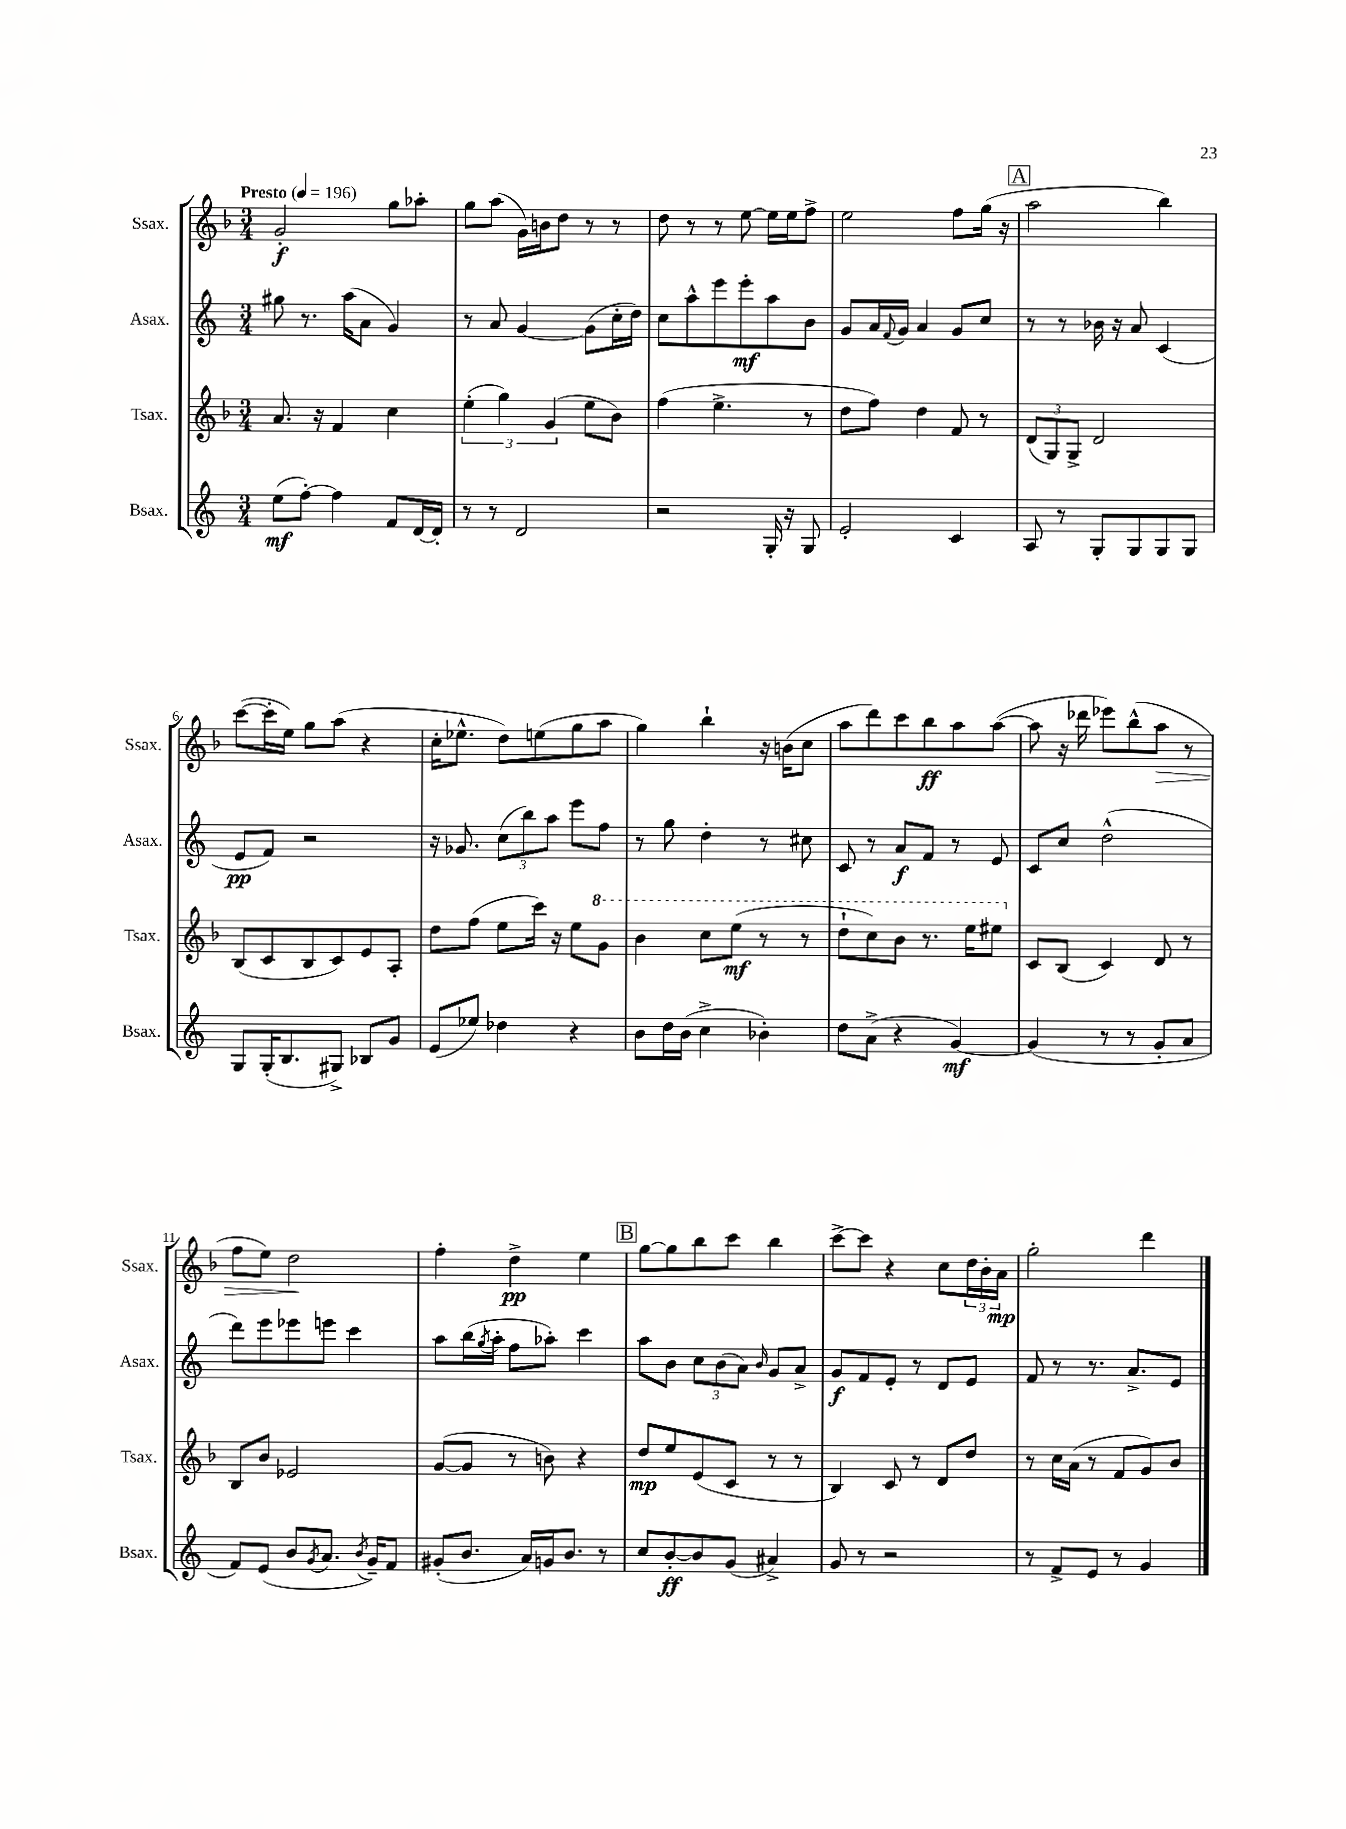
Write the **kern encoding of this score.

**kern	**dynam	**kern	**dynam	**kern	**dynam	**kern	**dynam
*part4	*part4	*part3	*part3	*part2	*part2	*part1	*part1
*staff4	*staff4	*staff3	*staff3	*staff2	*staff2	*staff1	*staff1
*I"Bsax.	*	*I"Tsax.	*	*I"Asax.	*	*I"Ssax.	*
*I'Bsax.	*	*I'Tsax.	*	*I'Asax.	*	*I'Ssax.	*
*clefG2	*	*clefG2	*	*clefG2	*	*clefG2	*
*k[]	*	*k[b-]	*	*k[]	*	*k[b-]	*
*M3/4	*	*M3/4	*	*M3/4	*	*M3/4	*
*MM196	*	*MM196	*	*MM196	*	*MM196	*
=1	=1	=1	=1	=1	=1	=1	=1
!	!	!	!	!	!	!LO:TX:a:B:t=Presto	!
(8ee\L	mf	8.a/	.	8gg#X\	.	2g'/	f
[8ff'\J)	.	.	.	8.r	.	.	.
.	.	16r	.	.	.	.	.
4ff\]	.	4f/	.	.	.	.	.
.	.	.	.	(16aa\KL	.	.	.
.	.	.	.	8a\J	.	.	.
8f/L	.	4cc\	.	4g/)	.	8gg\L	.
[16d/L	.	.	.	.	.	8aa-X'\J	.
16d'/JJ]	.	.	.	.	.	.	.
=2	=2	=2	=2	=2	=2	=2	=2
8r	.	(6ee'\	.	8r	.	8gg\L	.
8r	.	.	.	8a/	.	(8aa\J	.
.	.	6gg\)	.	.	.	.	.
2d/	.	.	.	[4g/	.	16g\LL)	.
.	.	.	.	.	.	16bn\J	.
.	.	(6g/	.	.	.	.	.
.	.	.	.	.	.	8dd\J	.
.	.	8ee\L	.	(8g\L]	.	8r	.
.	.	8b-\J)	.	16cc'\L	.	8r	.
.	.	.	.	16dd\JJ)	.	.	.
=3	=3	=3	=3	=3	=3	=3	=3
2r	.	(4ff\	.	8cc\L	.	8dd\	.
.	.	.	.	8aa^^\	.	8r	.
.	.	4.ee^\	.	8eee\	.	8r	.
.	.	.	.	8eee'\	mf	[8ee\	.
16G'/	.	.	.	8aa\	.	16ee\LL]	.
16r	.	.	.	.	.	16ee\J	.
8G/	.	8r	.	8b\J	.	8ff^\J	.
=4	=4	=4	=4	=4	=4	=4	=4
2e'/	.	8dd\L	.	8g/L	.	2ee\	.
.	.	8ff\J)	.	16a/L	.	.	.
.	.	.	.	8qqf/	.	.	.
.	.	.	.	16g/JJ	.	.	.
.	.	4dd\	.	4a/	.	.	.
4c/	.	8f/	.	8g/L	.	8ff\L	.
.	.	8r	.	8cc/J	.	(16gg\Jk	.
.	.	.	.	.	.	16r	.
!!LO:REH:place=s1:t=A
=5	=5	=5	=5	=5	=5	=5	=5
8A/	.	(12d/L	.	8r	.	2aa\	.
.	.	12G/)	.	.	.	.	.
8r	.	.	.	8r	.	.	.
.	.	12G^/J	.	.	.	.	.
8G'/L	.	2d/	.	16b-X\	.	.	.
.	.	.	.	16r	.	.	.
8G/	.	.	.	8a/	.	.	.
8G/	.	.	.	(4c/	.	4bb-\)	.
8G/J	.	.	.	.	.	.	.
!!LO:LB:g=z
=6	=6	=6	=6	=6	=6	=6	=6
8G/L	.	(8B-/L	.	8e/L	pp	([8ccc\L	.
(16G'/K	.	8c/	.	8f/J)	.	16ccc'\L]	.
8.B/	.	.	.	.	.	16ee\JJ)	.
.	.	8B-/	.	2r	.	8gg\L	.
8G#X^/J)	.	8c/)	.	.	.	(8aa\J	.
8B-X/L	.	8e/	.	.	.	4r	.
8g/J	.	8A'/J	.	.	.	.	.
=7	=7	=7	=7	=7	=7	=7	=7
(8e/L	.	8dd\L	.	16r	.	16cc'\KL	.
.	.	.	.	8.g-X/	.	8.ee-X^^\J	.
8ee-X/J)	.	(8ff\J	.	.	.	.	.
4dd-X\	.	8ee\L	.	(12cc\L	.	8dd\L)	.
.	.	.	.	12bb\)	.	.	.
.	.	16ccc\Jk)	.	.	.	(8een\	.
.	.	.	.	12aa\J	.	.	.
.	.	16r	.	.	.	.	.
4r	.	8ee\L	.	8eee\L	.	8gg\	.
*	*	*8va	*	*	*	*	*
.	.	8gg\J	.	8ff\J	.	8aa\J	.
=8	=8	=8	=8	=8	=8	=8	=8
8b\L	.	4bb-\	.	8r	.	4gg\)	.
16dd\L	.	.	.	8gg\	.	.	.
(16b\JJ	.	.	.	.	.	.	.
4cc^\	.	8ccc\L	.	4dd'\	.	4bb-`\	.
.	.	(8eee\J	mf	.	.	.	.
4b-X'\)	.	8r	.	8r	.	16r	.
.	.	.	.	.	.	(16bn\KL	.
.	.	8r	.	8cc#X\	.	8cc\J	.
=9	=9	=9	=9	=9	=9	=9	=9
8dd\L	.	8ddd`\L	.	8c/	.	8aa\L	.
(8a^\J	.	8ccc\)	.	8r	.	8ddd\)	.
4r	.	8bb-\J	.	8a/L	f	8ccc\	.
.	.	8.r	.	8f/J	.	8bb-\	ff
[4g/)	mf	.	.	8r	.	8aa\	.
.	.	16eee\KL	.	.	.	.	.
.	.	8eee#X\J	.	8e/	.	([8aa\J	.
=10	=10	=10	=10	=10	=10	=10	=10
*	*	*X8va	*	*	*	*	*
(4g/]	.	8c/L	.	8c/L	.	8aa\]	.
.	.	(8B-/J	.	8cc/J	.	16r	.
.	.	.	.	.	.	16ddd-X\	.
8r	.	4c/)	.	(2dd^^\	.	8eee-X\L)	.
8r	.	.	.	.	.	(8bb-^^\	.
!	!	!	!	!	!	!	!LO:HP:b
8g'/L	.	8d/	.	.	.	8aa\J	>
8a/J	.	8r	.	.	.	8r	.
!!LO:LB:g=z
=11	=11	=11	=11	=11	=11	=11	=11
8f/L)	.	8B-/L	.	8ddd\L)	.	8ff\L	.
(8e/J	.	8b-/J	.	8eee\	.	8ee\J)	.
8b/L	.	2e-X/	.	8eee-X\	.	2dd\	.
8qg/	.	.	.	.	.	.	.
8.a/J	.	.	.	8eeen\J	.	.	.
.	.	.	.	4ccc\	.	.	.
8qb/	.	.	.	.	.	.	.
16g~/KL)	.	.	.	.	.	.	.
8f/J	.	.	.	.	.	.	.
.	.	.	.	.	.	.	]
=12	=12	=12	=12	=12	=12	=12	=12
(8g#X'/L	.	([8g/L	.	8aa\L	.	4ff'\	.
8.b/J	.	8g/J]	.	(16bb\L	.	.	.
.	.	.	.	8qgg/	.	.	.
.	.	.	.	16aa'\JJ	.	.	.
.	.	8r	.	8ff\L	.	4dd^\	pp
16a/LL)	.	.	.	.	.	.	.
16gn/J	.	8bn\)	.	8aa-X'\J)	.	.	.
8.b/J	.	.	.	.	.	.	.
.	.	4r	.	4ccc\	.	4ee\	.
8r	.	.	.	.	.	.	.
!!LO:REH:place=s1:t=B
=13	=13	=13	=13	=13	=13	=13	=13
8cc/L	.	8dd/L	mp	8aa\L	.	[8gg\L	.
[8b'/	ff	8ee/	.	8b\J	.	8gg\]	.
8b/]	.	(8e/	.	12cc\L	.	8bb-\	.
.	.	.	.	(12b\	.	.	.
(8g/J	.	8c/J	.	.	.	8ccc\J	.
.	.	.	.	12a\J)	.	.	.
.	.	.	.	16qqb/	.	.	.
4a#X^/)	.	8r	.	8g/L	.	4bb-\	.
.	.	8r	.	8a^/J	.	.	.
=14	=14	=14	=14	=14	=14	=14	=14
8g/	.	4B-/)	.	8g/L	f	[8ccc^\L	.
8r	.	.	.	8f/	.	8ccc\J]	.
2r	.	8c/	.	8e'/J	.	4r	.
.	.	8r	.	8r	.	.	.
.	.	8d/L	.	8d/L	.	8cc\L	.
.	.	8dd/J	.	8e/J	.	24dd\L	.
.	.	.	.	.	.	24b-'\	.
.	.	.	.	.	.	24a\JJ	mp
=15	=15	=15	=15	=15	=15	=15	=15
8r	.	8r	.	8f/	.	2gg'\	.
8f^/L	.	16cc\LL	.	8r	.	.	.
.	.	(16a\JJ	.	.	.	.	.
8e/J	.	8r	.	8.r	.	.	.
8r	.	8f/L	.	.	.	.	.
.	.	.	.	8.a^/L	.	.	.
4g/	.	8g/)	.	.	.	4ddd\	.
.	.	8b-/J	.	8e/J	.	.	.
==	==	==	==	==	==	==	==
*-	*-	*-	*-	*-	*-	*-	*-
